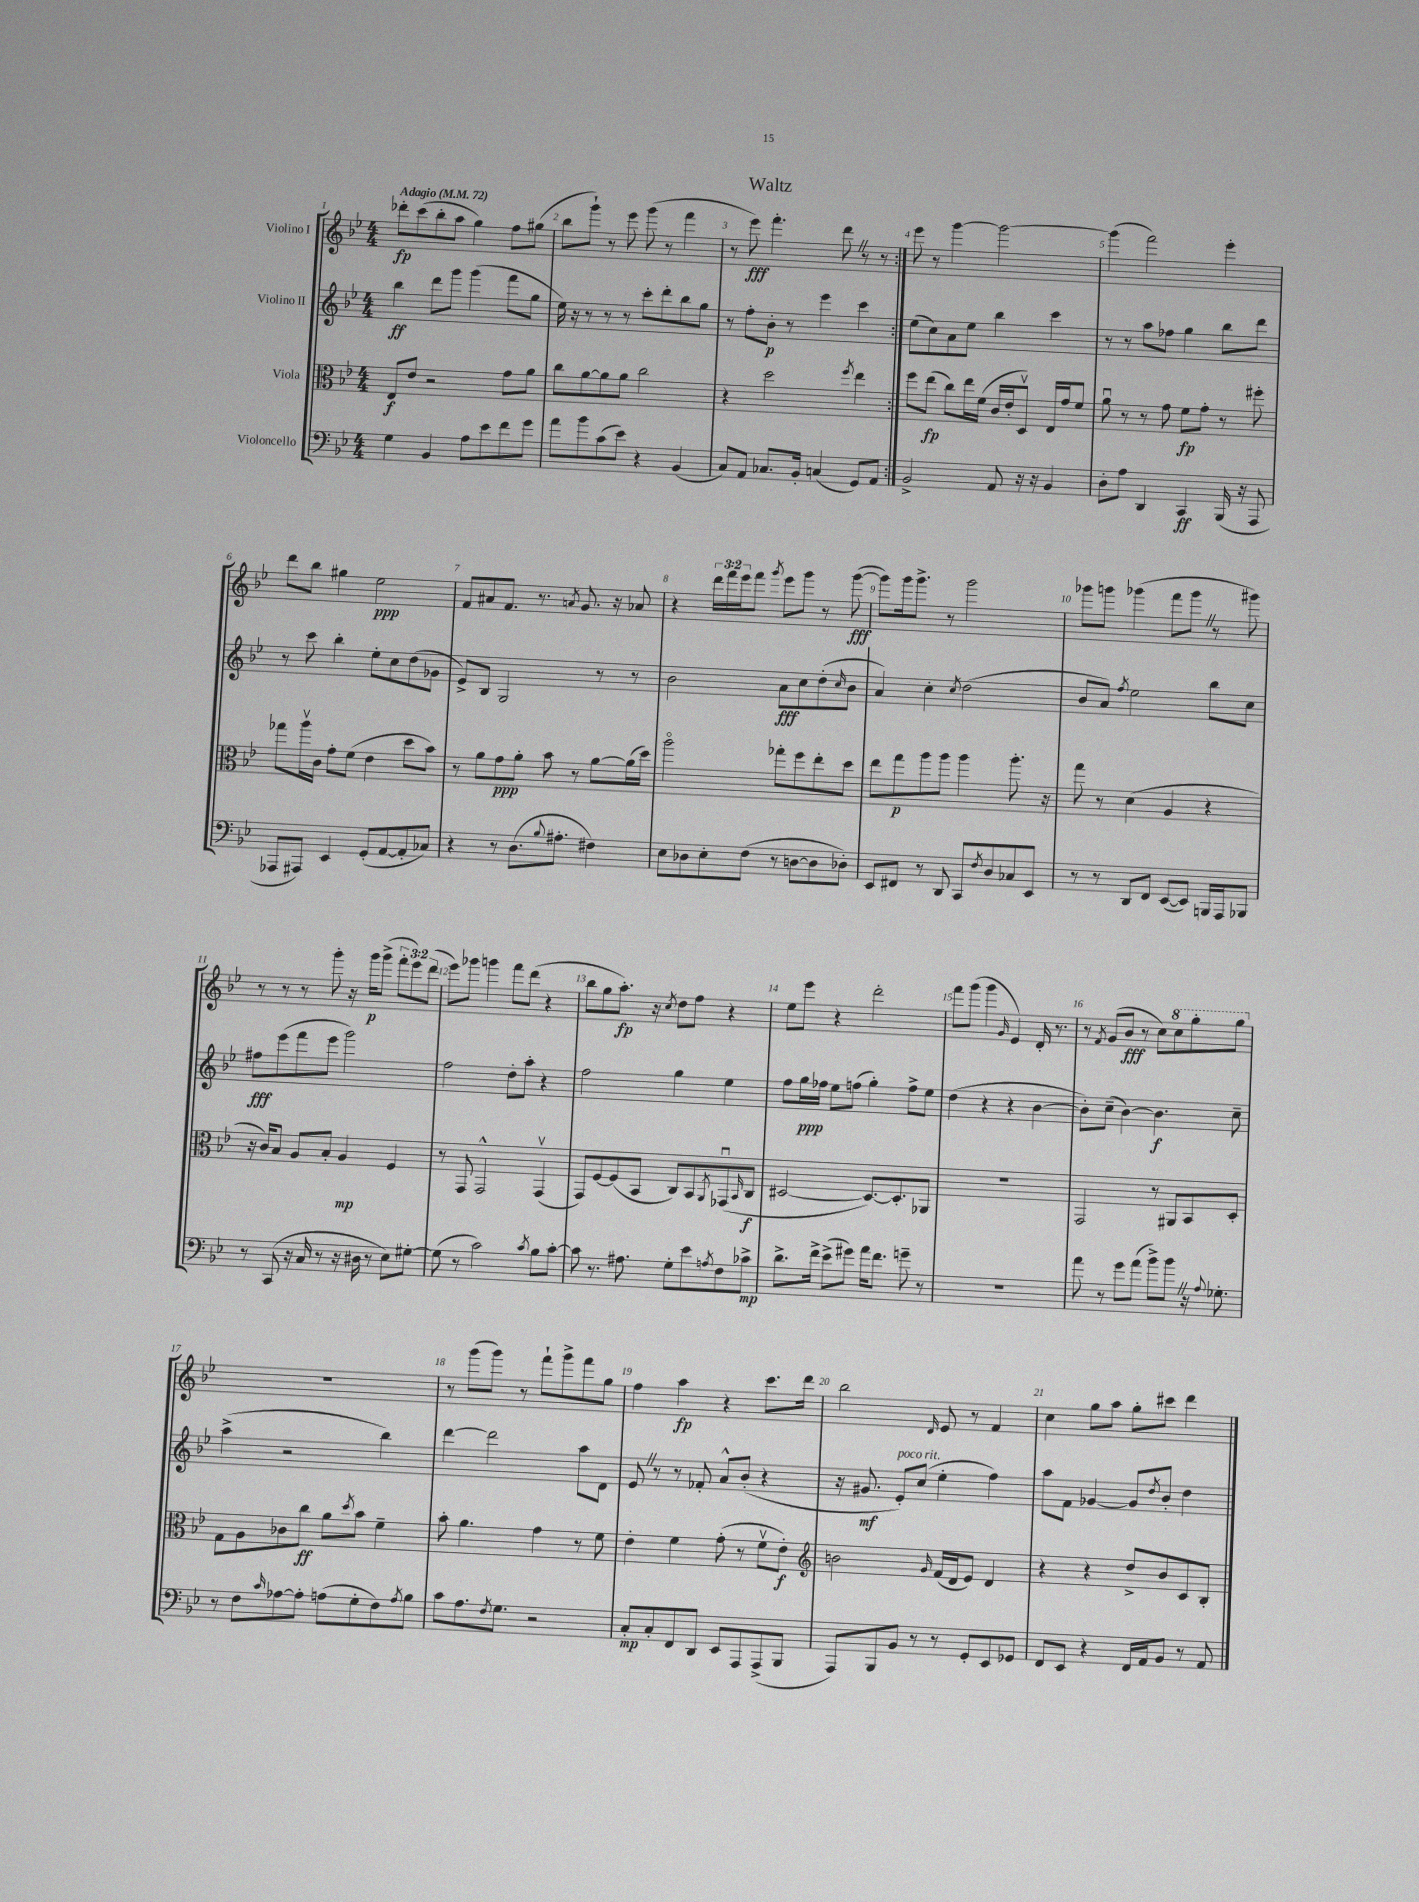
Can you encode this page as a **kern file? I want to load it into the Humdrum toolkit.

**kern	**dynam	**kern	**dynam	**kern	**dynam	**kern	**dynam
*part4	*part4	*part3	*part3	*part2	*part2	*part1	*part1
*staff4	*staff4	*staff3	*staff3	*staff2	*staff2	*staff1	*staff1
*I"Violoncello	*	*I"Viola	*	*I"Violino II	*	*I"Violino I	*
*clefF4	*	*clefC3	*	*clefG2	*	*clefG2	*
*k[b-e-]	*	*k[b-e-]	*	*k[b-e-]	*	*k[b-e-]	*
*M4/4	*	*M4/4	*	*M4/4	*	*M4/4	*
*MM72	*	*MM72	*	*MM72	*	*MM72	*
=1	=1	=1	=1	=1	=1	=1	=1
!	!	!	!	!	!	!LO:TX:a:B:t=Adagio	!
4G\	.	8E-/L	f	4bb-\	ff	8ddd-X'\L	fp
.	.	8e-/J	.	.	.	(8ccc\	.
4BB-/	.	2r	.	8ddd\L	.	8bb-'\	.
.	.	.	.	8ggg\J	.	8aa\J	.
8A\L	.	.	.	(4ggg\	.	4gg\)	.
8e-\	.	.	.	.	.	.	.
8f\	.	8g\L	.	8fff\L	.	8ff\L	.
8g\J	.	8a\J	.	8gg\J	.	(8gg#X\J	.
=2	=2	=2	=2	=2	=2	=2	=2
8a\L	.	8cc\L	.	16ee-\)	.	8bb-\L	.
.	.	.	.	16r	.	.	.
8b-\	.	[8a\	.	8r	.	8ggg`\J)	.
(8c\	.	8a\]	.	8r	.	8r	.
8e-\J)	.	8a\J	.	8r	.	8eee-\	.
4r	.	2cc\	.	8ccc'\L	.	(8ggg\	.
.	.	.	.	8ddd'\	.	8r	.
(4BB-/	.	.	.	8bb-\	.	4fff\	.
.	.	.	.	8gg\J	.	.	.
=3	=3	=3	=3	=3	=3	=3	=3
8C/L)	.	4r	.	8r	.	8r	.
8AA/J	.	.	.	8ff'\L	.	8eee-\)	fff
8.C-X/L	.	2dd\	.	8b-'\J	p	4.fff'\	.
.	.	.	.	8r	.	.	.
16BB-'/Jk	.	.	.	.	.	.	.
(4Cn/	.	.	.	4eee-\	.	.	.
.	.	.	.	.	.	8dddZ\	.
.	.	8qff/	.	.	.	.	.
8GG/L)	.	4ee-\	.	4ccc\	.	8r	.
8AA/J	.	.	.	.	.	8r	.
=4:|!	=4:|!	=4:|!	=4:|!	=4:|!	=4:|!	=4:|!	=4:|!
2BB-^/	.	8ff\L	.	(8ee-\L	.	8eee-\	.
.	.	(8ee-\J	fp	8cc\)	.	8r	.
.	.	8cc\L)	.	8a\	.	[4ggg\	.
.	.	16ee-\L	.	8ee-\J	.	.	.
.	.	(16f\JJ	.	.	.	.	.
8AA/	.	16c/LL	.	4bb-\	.	2ggg\_	.
.	.	16e-'/J	.	.	.	.	.
16r	.	8Dv/J)	.	.	.	.	.
16r	.	.	.	.	.	.	.
4BB-/	.	16E-/LL	.	4ccc\	.	.	.
.	.	16g/J	.	.	.	.	.
.	.	8f/J	.	.	.	.	.
=5	=5	=5	=5	=5	=5	=5	=5
8D'\L	.	8au\	.	8r	.	(4ggg\]	.
8A\J	.	8r	.	8r	.	.	.
4DD/	.	8r	.	8aa\L	.	2fff\)	.
.	.	8g\	.	8ff-X\J	.	.	.
4CC/	ff	8f\L	fp	4gg\	.	.	.
.	.	8g'\J	.	.	.	.	.
(16BBB-/	.	8r	.	8bb-\L	.	4eee-'\	.
16r	.	.	.	.	.	.	.
8AAA/	.	8ff#X'\	.	8ddd\J	.	.	.
!!LO:LB:g=z
=6	=6	=6	=6	=6	=6	=6	=6
8AAA-X/L	.	8gg-X\L	.	8r	.	8ddd\L	.
8AAA#X/J)	.	16aav\L	.	8ccc\	.	8bb-\J	.
.	.	16c\JJ	.	.	.	.	.
4EE-/	.	8g'\L	.	4bb-'\	.	4gg#X\	.
.	.	(8f\J	.	.	.	.	.
(8GG'/L	.	4e-\	.	8ee-'\L	.	2ee-\	ppp
[8AA/	.	.	.	8cc\	.	.	.
8AA'/]	.	8dd\L	.	(8dd\	.	.	.
8C-X/J)	.	8b-\J)	.	8g-X\J	.	.	.
=7	=7	=7	=7	=7	=7	=7	=7
4r	.	8r	.	8e-^/L)	.	8f/L	.
.	.	8a\L	.	8B-/J	.	8a#X/	.
8r	.	8g\	ppp	2G/	.	8.f/J	.
(8.D\L	.	8a'\J	.	.	.	.	.
.	.	.	.	.	.	8.r	.
.	.	8b-\	.	.	.	.	.
8qqB-/	.	.	.	.	.	.	.
8.A#X'\J	.	.	.	.	.	.	.
.	.	.	.	.	.	8qan/	.
.	.	8r	.	.	.	8.g/	.
4F#X\)	.	[8a\L	.	8r	.	.	.
.	.	.	.	.	.	16r	.
.	.	(16a\L]	.	8r	.	8a-X/	.
.	.	16dd\JJ)	.	.	.	.	.
=8	=8	=8	=8	=8	=8	=8	=8
8E-\L	.	2aa\	.	2b-\	.	4r	.
8D-X\	.	.	.	.	.	.	.
8E-'\	.	.	.	.	.	24ddd\LL	.
.	.	.	.	.	.	24fff\	.
.	.	.	.	.	.	24eee-\J	.
(8F\J	.	.	.	.	.	8fff\J	.
.	.	.	.	.	.	8qggg/	.
8r	.	8gg-X'\L	.	8a\L	fff	8eee-\L	.
[8Dn\L	.	8ff\	.	8cc\	.	8ggg\J	.
8D\]	.	8ee-'\	.	(8dd'\	.	8r	.
.	.	.	.	16qqcc/	.	.	.
8D-X'\J)	.	8dd\J	.	8b-\J	.	([8ggg\	fff
=9	=9	=9	=9	=9	=9	=9	=9
8EE-/L	.	8ee-\L	.	4a/)	.	8ggg\L])	.
8FF#X/J	.	8gg\	p	.	.	16ggg\k	.
.	.	.	.	.	.	8.ggg^\J	.
8r	.	8aa\	.	4cc'\	.	.	.
8DD/	.	8aa\J	.	.	.	8r	.
.	.	.	.	8qcc/	.	.	.
8CC/L	.	4aa\	.	(2dd\	.	2ggg\	.
8qF/	.	.	.	.	.	.	.
8D/	.	.	.	.	.	.	.
8C-X/	.	8.aa'\	.	.	.	.	.
8EE-/J	.	.	.	.	.	.	.
.	.	16r	.	.	.	.	.
=10	=10	=10	=10	=10	=10	=10	=10
8r	.	8gg\	.	8b-/L	.	8ggg-X\L	.
8r	.	8r	.	8a/J)	.	8gggn\J	.
.	.	.	.	8qff/	.	.	.
8DD/L	.	(4d\	.	2ee-\	.	(4ggg-X\	.
8FF/J	.	.	.	.	.	.	.
([8EE-/L	.	4A/	.	.	.	8fff\L	.
8EE-/J])	.	.	.	.	.	8ggg-Z\J	.
16BBBn/LL	.	4r	.	8bb-\L	.	8r	.
16AAA/J	.	.	.	.	.	.	.
8BBB-X/J	.	.	.	8cc\J	.	8ggg#X\)	.
!!LO:LB:g=z
=11	=11	=11	=11	=11	=11	=11	=11
8r	.	16r	.	8ff#X\L	fff	8r	.
.	.	16c/KL)	.	.	.	.	.
(8CC/	.	8B-/J	.	(8eee-\	.	8r	.
16r	.	8A/L	.	8fff\	.	8r	.
16C/	.	.	.	.	.	.	.
8r	.	8B-'/J	.	8eee-\J	.	8ggg'\	.
16r	.	4A/	mp	2ggg\)	.	16r	.
16D#X\	.	.	.	.	.	16ggg\KL	p
8r	.	.	.	.	.	(8ggg^\J	.
8E-\L)	.	4F/	.	.	.	12fff'\L	.
.	.	.	.	.	.	12eee-\)	.
[8G#X'\J	.	.	.	.	.	.	.
.	.	.	.	.	.	(12ddd\J	.
=12	=12	=12	=12	=12	=12	=12	=12
(8G#\]	.	8r	.	2ff\	.	8eee-\L)	.
8r	.	8GG/	.	.	.	8ggg-X\J	.
2c\)	.	2GG^^/	.	.	.	4gggn\	.
.	.	.	.	8dd'\L	.	8fff\L	.
.	.	.	.	8aa'\J	.	(8ddd\J	.
8qc/	.	.	.	.	.	.	.
8B-\L	.	(4GGv/	.	4r	.	4r	.
[8c'\J	.	.	.	.	.	.	.
=13	=13	=13	=13	=13	=13	=13	=13
8c\]	.	8GG/L)	.	2ff\	.	8bb-\L	.
8.r	.	[8F/	.	.	.	8gg\	.
.	.	(8F/]	.	.	.	8.aa'\J)	fp
8.A#X\	.	.	.	.	.	.	.
.	.	8BB-/J	.	.	.	.	.
.	.	.	.	.	.	16r	.
.	.	.	.	.	.	8qcc/	.
8G'\L	.	8C/L)	.	4gg\	.	8dd\L	.
8e-\	.	8BB-/	.	.	.	8ff\J	.
8qAn/	.	8qAA/	.	.	.	.	.
8F\	.	(8GG-Xu/	.	4ee-\	.	4r	.
.	.	16qqBB-/	.	.	.	.	.
8c-X^\J	mp	8C/J	f	.	.	.	.
=14	=14	=14	=14	=14	=14	=14	=14
8.d^\L	.	[2D#X/	.	8ff\L	.	8ee-\L	.
.	.	.	.	16gg\L	ppp	8eee-\J	.
16f^\Jk	.	.	.	16ff-X\JJ	.	.	.
(8e-^\L	.	.	.	8ee-\L	.	4r	.
8g#X\J)	.	.	.	(8ffn\J	.	.	.
16a\KL	.	8.D#/L_)	.	4gg'\)	.	2ddd'\	.
8.f\J	.	.	.	.	.	.	.
.	.	8.D#'/]	.	.	.	.	.
8gn~\	.	.	.	8ff^\L	.	.	.
8r	.	8AA-X/J	.	8ee-\J	.	.	.
=15	=15	=15	=15	=15	=15	=15	=15
1r	.	1r	.	(4dd\	.	8fff\L	.
.	.	.	.	.	.	(8ggg\J	.
.	.	.	.	4r	.	4ggg\	.
.	.	.	.	.	.	16qqg/	.
.	.	.	.	4r	.	4e-/)	.
.	.	.	.	[4b-\	.	16d'/	.
.	.	.	.	.	.	8.r	.
=16	=16	=16	=16	=16	=16	=16	=16
8a\	.	2GG/	.	8b-'\L])	.	8r	.
.	.	.	.	.	.	8qf/	.
8r	.	.	.	(8cc~\J	.	(8g/L	.
8g\L	.	.	.	[4b-\)	.	8b-/J	fff
(8a\J	.	.	.	.	.	8r	.
8b-^\L)	.	8r	.	4.b-\]	f	8cc\L)	.
*	*	*	*	*	*	*8va	*
8b-Z\J	.	8AA#X/L	.	.	.	8ccc\	.
16r	.	8BB-/	.	.	.	8ggg'\	.
8qqA/	.	.	.	.	.	.	.
8.G-X'\	.	.	.	.	.	.	.
.	.	8D'/J	.	8cc~\	.	8ggg\J	.
!!LO:LB:g=z
=17	=17	=17	=17	=17	=17	=17	=17
*	*	*	*	*	*	*X8va	*
8r	.	8G\L	.	(4aa^\	.	1r	.
8F\L	.	8A\	.	.	.	.	.
16qqc/	.	.	.	.	.	.	.
[8A-X\	.	8c-X\	.	2r	.	.	.
8A-'\J]	.	8cc\J	ff	.	.	.	.
(8An\L	.	8a\L	.	.	.	.	.
.	.	8qdd/	.	.	.	.	.
8G'\	.	8b-\J	.	.	.	.	.
8F\)	.	4f~\	.	4bb-\)	.	.	.
8qA/	.	.	.	.	.	.	.
8B-\J	.	.	.	.	.	.	.
=18	=18	=18	=18	=18	=18	=18	=18
8c\L	.	8b-'\	.	[4ddd\	.	8r	.
8.A\	.	4.a\	.	.	.	(8ggg\L	.
.	.	.	.	2ddd\]	.	8ggg\J)	.
8qF/	.	.	.	.	.	.	.
8.G\J	.	.	.	.	.	.	.
.	.	.	.	.	.	8r	.
2r	.	4g\	.	.	.	8fff`\L	.
.	.	.	.	.	.	8ggg^\	.
.	.	8r	.	8aa\L	.	8fff\	.
.	.	8f\	.	8d\J	.	8gg\J	.
=19	=19	=19	=19	=19	=19	=19	=19
8C'/L	mp	4e-'\	.	8e-Z/	.	4ff\	.
8C'/	.	.	.	8r	.	.	.
8FF/	.	4f\	.	8r	.	4aa\	fp
8DD/J	.	.	.	8f-X'/	.	.	.
8EE-/L	.	(8g'\	.	8a^^/L	.	4r	.
8AAA/	.	8r	.	(8b-'/J	.	.	.
(8AAA^/	.	8fv\L	.	4r	.	8.ccc\L	.
8BBB-/J	.	8e-'\J)	f	.	.	.	.
.	.	.	.	.	.	16ddd\Jk	.
=20	=20	=20	=20	=20	=20	=20	=20
*	*	*clefG2	*	*	*	*	*
8AAA/L)	.	2bn\	.	16r	.	2bb-\	.
.	.	.	.	8.g#X/	mf	.	.
8BBB-/	.	.	.	.	.	.	.
!	!	!	!	!LO:TX:a:i:t=poco rit.	!	!	!
8BB-/J	.	.	.	8e-'/L)	.	.	.
8r	.	.	.	(8cc/J	.	.	.
.	.	16qqg/	.	.	.	16qqd/	.
8r	.	(16f/LL	.	4ee-'\	.	8e-/	.
.	.	16d/J	.	.	.	.	.
8GG'/L	.	8e-/J)	.	.	.	8r	.
8EE-/	.	4d/	.	4ff\)	.	4f/	.
8GG-X/J	.	.	.	.	.	.	.
=21	=21	=21	=21	=21	=21	=21	=21
8FF/L	.	4r	.	8aa\L	.	4cc\	.
8EE-/J	.	.	.	8f\J	.	.	.
4r	.	4r	.	[4g-X/	.	8gg\L	.
.	.	.	.	.	.	8aa\J	.
16FF/LL	.	8dd^/L	.	8g-/L]	.	8gg'\L	.
16AA/J	.	.	.	.	.	.	.
.	.	.	.	8qdd/	.	.	.
8BB-/J	.	8b-/	.	8b-'/J	.	8ccc#X\J	.
8r	.	8c/	.	4dd\	.	4ddd\	.
8AA/	.	8B-'/J	.	.	.	.	.
==	==	==	==	==	==	==	==
*-	*-	*-	*-	*-	*-	*-	*-
